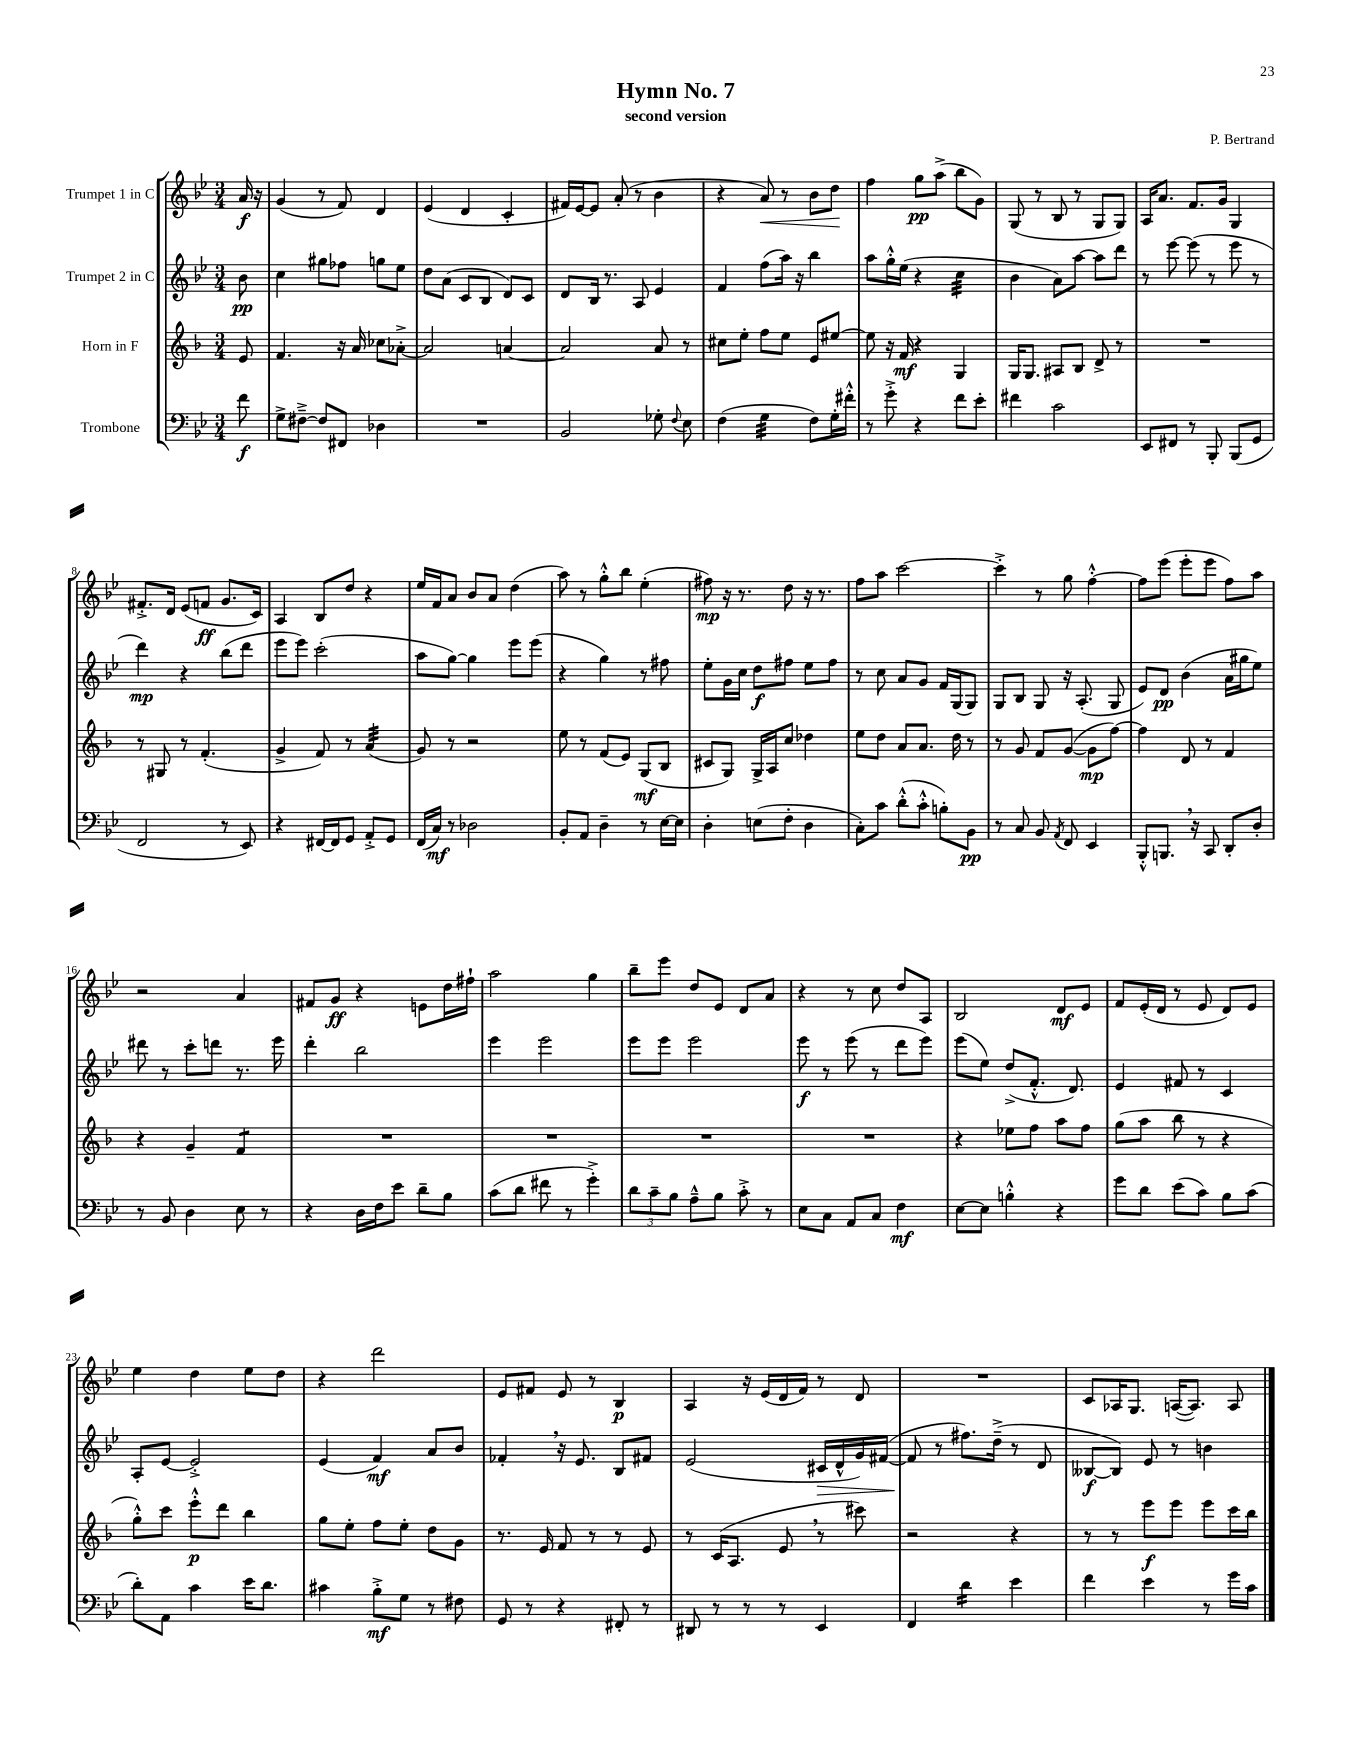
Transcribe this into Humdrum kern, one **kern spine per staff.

**kern	**kern	**kern	**kern
*staff4	*staff3	*staff2	*staff1
*clefF4	*clefG2	*clefG2	*clefG2
*k[b-e-]	*k[b-]	*k[b-e-]	*k[b-e-]
*M3/4	*M3/4	*M3/4	*M3/4
8f	8e	8b-	16a
.	.	.	16r
=	=	=	=
8G^	4.f	4cc	(4g
[8F#~^	.	.	.
8F#]	.	8gg#	8r
8FF#	16r	8ff-	8f)
.	16a	.	.
4D-	8cc-	8gg	4d
.	[8a-'^	8ee-	.
=	=	=	=
2.r	2a-]	8dd	(4e-
.	.	(8a	.
.	.	8c	4d
.	.	8B-	.
.	[4a	8d)	4c'
.	.	8c	.
=	=	=	=
2BB-	2a]	8d	16f#)
.	.	.	[16e-
.	.	16B-	8e-]
.	.	8.r	.
.	.	.	(8a'
.	.	8A	8r
8G-'	8a	4e-	4b-
8qqF	.	.	.
8E-	8r	.	.
=	=	=	=
(4F	8cc#	4f	4r
.	8ee'	.	.
4G	8ff	(8ff	8a)
.	8ee	16aa)	8r
.	.	16r	.
8F)	8e	4bb-	8b-
16G'	[8ee#	.	8dd
16f#'^^	.	.	.
=	=	=	=
8r	8ee#]	8aa	4ff
8g'^	16r	16gg'^^	.
.	16f	(16ee-	.
4r	4r	4r	8gg
.	.	.	(8aa^
8f	4G	4cc	8bb-
8e-'	.	.	8g)
=	=	=	=
4f#	16G	4b-	(8G
.	8.G	.	.
.	.	.	8r
2c	8A#	8a)	8B-
.	8B-	[8aa	8r
.	8d^	8aa]	8G
.	8r	8ddd	8G)
=	=	=	=
8EE-	2.r	8r	16A
.	.	.	8.a
8FF#	.	[8eee-	.
8r	.	(8eee-]	8.f
8BBB-'	.	8r	.
.	.	.	16g
(8BBB-	.	8eee-	4G
8GG	.	8r	.
=	=	=	=
2FF	8r	4ddd)	8.f#'^
.	8G#	.	.
.	.	.	16d
.	8r	4r	(8e-
.	(4.f'	.	8f
8r	.	(8bb-	8.g
8EE-)	.	8ddd	.
.	.	.	16c)
=	=	=	=
4r	4g^	8eee-	4A
.	.	8eee-)	.
[16FF#	8f)	(2ccc'	8B-
16FF#]	.	.	.
8GG	8r	.	8dd
8AA'^	(4a	.	4r
8GG	.	.	.
=	=	=	=
(16FF	8g)	8aa	16ee-
16C)	.	.	16f
8r	8r	[8gg)	8a
2D-	2r	4gg]	8b-
.	.	.	8a
.	.	8eee-	(4dd
.	.	(8eee-	.
=	=	=	=
8BB-'	8ee	4r	8aa)
8AA	8r	.	8r
4D~	(8f	4gg)	8gg'^^
.	8e)	.	8bb-
8r	(8G	8r	(4ee-'
[16E-	8B-	8ff#	.
16E-]	.	.	.
=	=	=	=
4D'	8c#	8ee-'	8ff#)
.	8G)	16g	16r
.	.	16cc	8.r
(8E	16G^	8dd	.
.	16A	.	.
8F'	8cc	8ff#	8dd
4D	4dd-	8ee-	16r
.	.	.	8.r
.	.	8ff#	.
=	=	=	=
8C')	8ee	8r	8ff
8c	8dd	8cc	8aa
(8d'^^	8a	8a	[2ccc
8c'^^	8.a	8g	.
8B')	.	16f	.
.	16dd	(16G	.
8BB-	8r	8G)	.
=	=	=	=
8r	8r	8G	4ccc'^]
8C	8g	8B-	.
8BB-	8f	8G	8r
8qAA	.	.	.
8FF	([8g	16r	8gg
.	.	(8.A'	.
4EE-	8g]	.	[4ff'^^
.	[8ff)	8G	.
=	=	=	=
8BBB-'^^	4ff]	8e-)	8ff]
8.BBB	.	8d	(8eee-
.	8d	(4b-	8eee-'
16r	.	.	.
8CC	8r	.	8eee-
8DD'	4f	16a	8ff)
.	.	16gg#	.
8D'	.	8ee-)	8aa
=	=	=	=
8r	4r	8ddd#	2r
8BB-	.	8r	.
4D	4g~	8ccc'	.
.	.	8ddd	.
8E-	4f	8.r	4a
8r	.	.	.
.	.	16eee-	.
=	=	=	=
4r	2.r	4ddd'	8f#
.	.	.	8g
16D	.	2bb-	4r
16F	.	.	.
8e-	.	.	.
8d~	.	.	8e
8B-	.	.	16dd
.	.	.	16ff#`
=	=	=	=
(8c	2.r	4eee-	2aa
8d	.	.	.
8f#	.	2eee-	.
8r	.	.	.
4g'^)	.	.	4gg
=	=	=	=
12d	2.r	8eee-	8bb-~
12c~	.	.	.
.	.	8eee-	8eee-
12B-	.	.	.
8A~^^	.	2eee-	8dd
8B-	.	.	8e-
8c'^	.	.	8d
8r	.	.	8a
=	=	=	=
8E-	2.r	8eee-	4r
8C	.	8r	.
8AA	.	(8eee-	8r
8C	.	8r	8cc
4F	.	8ddd	8dd
.	.	8eee-)	8A
=	=	=	=
[8E-	4r	(8eee-	2B-
8E-]	.	8ee-)	.
4B'^^	8ee-	(8dd^	.
.	8ff	8.f'^^	.
4r	8aa	.	8d
.	.	8.d)	.
.	8ff	.	8e-
=	=	=	=
8g	(8gg	4e-	8f
8d	8aa	.	(16e-'
.	.	.	16d
(8e-	8bb-	8f#	8r
8c)	8r	8r	8e-
8B-	4r	4c	8d)
(8c	.	.	8e-
=	=	=	=
8d')	8gg'^^)	8A'	4ee-
8AA	8ccc	[8e-	.
4c	8eee'^^	2e-'^]	4dd
.	8ddd	.	.
16e-	4bb-	.	8ee-
8.d	.	.	.
.	.	.	8dd
=	=	=	=
4c#	8gg	(4e-	4r
.	8ee'	.	.
8B-'^	8ff	4f)	2ddd
8G	8ee'	.	.
8r	8dd	8a	.
8F#	8g	8b-	.
=	=	=	=
8GG	8.r	4f-'	8e-
8r	.	.	8f#
.	16e	.	.
4r	8f	16r	8e-
.	.	8.e-	.
.	8r	.	8r
8FF#'	8r	8B-	4B-
8r	8e	8f#	.
=	=	=	=
8DD#	8r	(2e-	4A
8r	(16c	.	.
.	8.A	.	.
8r	.	.	16r
.	.	.	(16e-
8r	8e	.	16d
.	.	.	16f)
4EE-	8r	16c#	8r
.	.	16d^^	.
.	8ccc#)	16g)	8d
.	.	([16f#	.
=	=	=	=
4FF	2r	8f#]	2.r
.	.	8r	.
4d	.	8.ff#)	.
.	.	(16dd~^	.
4e-	4r	8r	.
.	.	8d	.
=	=	=	=
4f	8r	[8B--	8c
.	8r	8B--])	16A-
.	.	.	8.G
4e-	8eee	8e-	.
.	8eee	8r	([16A
.	.	.	8.A])
8r	8eee	4b	.
16g	16ccc	.	8A
16c	16bb-	.	.
==	==	==	==
*-	*-	*-	*-
